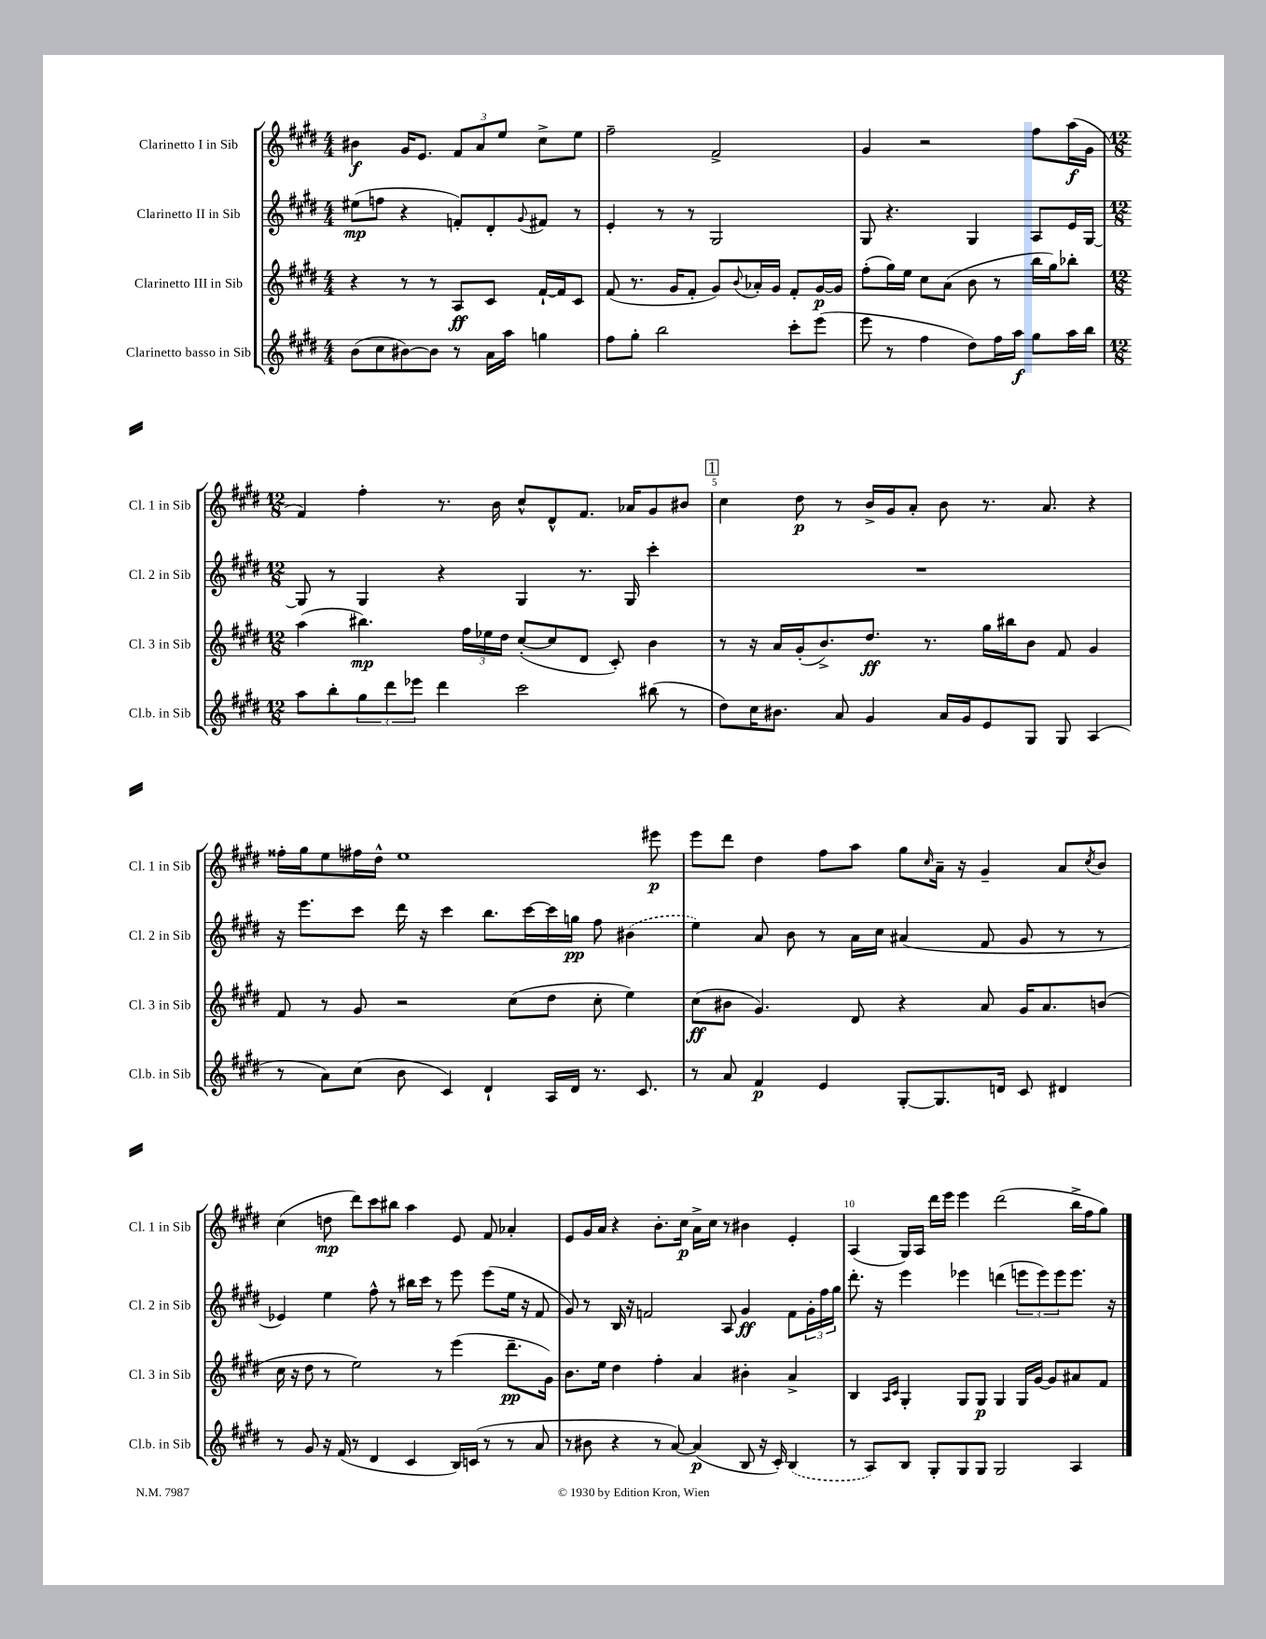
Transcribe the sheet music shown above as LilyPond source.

<<
\new StaffGroup <<
\new Staff = "s0" \with { instrumentName = "Clarinetto I in Sib" shortInstrumentName = "Cl. 1 in Sib" } {
    \clef treble \key e \major \numericTimeSignature \time 4/4
    bis'4\f gis'16 e'8. \tuplet 3/2 { fis'8 a'8 e''8 } cis''8-> e''8 |
    fis''2-- fis'2-> |
    gis'4 r2 fis''8 a''16\f( gis'16 |
    \numericTimeSignature \time 12/8 fis'4) fis''4-. r8. b'16 cis''8-^ dis'8-^ fis'8. aes'16 gis'8 bis'8 |
    \mark \markup { \box "1" } cis''4 dis''8\p r8 b'16-> gis'16 a'8-. b'8 r8. a'8. r4 |
    fisis''16-. gis''16 e''8 fis''16 dis''16-^ e''1 eis'''8\p |
    e'''8 dis'''8 dis''4 fis''8 a''8 gis''8 \grace { cis''16 } a'16-- r16 gis'4-- a'8 \acciaccatura { cis''8 } b'8 |
    cis''4( d''8\mp dis'''8) cis'''8 bis''8 a''4 e'8 fis'8 aes'4-. |
    e'8 gis'16 a'16 r4 b'8.-. cis''16\p a'16-> cis''16 r8 bis'4 e'4-. |
    a4( gis16) a16 dis'''16 e'''16 e'''4 dis'''2( b''16-> fis''16 gis''8) \bar "|." |
}
\new Staff = "s1" \with { instrumentName = "Clarinetto II in Sib" shortInstrumentName = "Cl. 2 in Sib" } {
    \clef treble \key e \major \numericTimeSignature \time 4/4
    eis''8\mp( f''8 r4 f'8-.) dis'8-. \appoggiatura { gis'8 } fis'8 r8 |
    e'4-. r8 r8 gis2 |
    gis8 r4. gis4 a8 e'16 gis16~ |
    \numericTimeSignature \time 12/8 gis8 r8 gis4 r4 gis4 r8. gis16 cis'''4-. |
    \mark \markup { \box "1" } R1. |
    r16 e'''8. cis'''8 dis'''16 r16 cis'''4 b''8. cis'''16~ cis'''16 g''16\pp fis''8 \once \slurDashed bis'4( |
    e''4) a'8 b'8 r8 a'16 cis''16 ais'4( fis'8 gis'8 r8 r8 |
    ees'4) e''4 fis''8-^ r8 bis''16 cis'''16 r8 e'''8 e'''8( e''16 r16 fis'8 |
    gis'8) r8 b16 r16 f'2 a8 gis'4\ff f'8 \tuplet 3/2 { gis'16-. fis''16 gis''16 } |
    dis'''8.-. r16 e'''4 ees'''4 d'''4( \tuplet 3/2 { e'''8 e'''8) e'''8 } e'''8. r16 \bar "|." |
}
\new Staff = "s2" \with { instrumentName = "Clarinetto III in Sib" shortInstrumentName = "Cl. 3 in Sib" } {
    \clef treble \key e \major \numericTimeSignature \time 4/4
    r4 r8 r8 a8\ff cis'8 fis'16~-! fis'16 cis'8 |
    fis'8( r8. gis'16 fis'8-. gis'8) \appoggiatura { b'8 } aes'16-. gis'16 fis'8-. gis'16~\p gis'16 |
    fis''8-.( gis''16) e''16 cis''8 a'8( b'8 r8 b''16 gis''16) bes''8-. |
    \numericTimeSignature \time 12/8 a''4( bis''4.\mp) \tuplet 3/2 { fis''16 ees''16 dis''16 } cis''8~-.( cis''8 dis'8 cis'8-.) b'4 |
    \mark \markup { \box "1" } r8 r16 a'16 gis'16-.( b'8.->) dis''8.\ff r8. gis''16 bis''16 b'8 fis'8 gis'4 |
    fis'8 r8 gis'8 r2 cis''8( dis''8 cis''8-. e''4) |
    cis''8\ff( bis'8 gis'4.) dis'8 r4 a'8 gis'16 a'8. b'8( |
    cis''16 r16 dis''8 r8 e''2) r8 e'''4( dis'''8.--\pp gis'16) |
    b'8. e''16 dis''4 fis''4-. a'4 bis'4-. a'4-> |
    b4 \grace { a16 cis'16 } gis4-. gis8 gis8\p gis4 gis16 gis'16~ gis'8 ais'8 fis'8 \bar "|." |
}
\new Staff = "s3" \with { instrumentName = "Clarinetto basso in Sib" shortInstrumentName = "Cl.b. in Sib" } {
    \clef treble \key e \major \numericTimeSignature \time 4/4
    b'8( cis''8 bis'8~) bis'8 r8 a'16 a''16 g''4 |
    fis''8 gis''8-. b''2 cis'''8-. e'''8( |
    e'''8 r8 fis''4 dis''8) fis''16 a''16\f gis''8 a''16 b''16 |
    \numericTimeSignature \time 12/8 a''8 b''8-. \tuplet 3/2 { gis''8 dis'''8 ees'''8 } dis'''4 cis'''2 bis''8( r8 |
    \mark \markup { \box "1" } dis''8) cis''16 bis'8. a'8 gis'4 a'16 gis'16 e'8 gis8 gis8 a4( |
    r8 a'8) cis''8( b'8 cis'4) dis'4-! a16 dis'16 r8. cis'8. |
    r8 a'8 fis'4\p e'4 gis8~-. gis8. d'16 cis'8 dis'4 |
    r8 gis'8 r16 fis'16( r8 dis'4 cis'4 b16) c'16( r8 r8 a'8 |
    r8 bis'8 r4 r8 a'8~) a'4\p( b8 r16 cis'16-.) \once \slurDashed b4( |
    r8 a8) b8 gis8-. gis8 gis8 gis2 a4 \bar "|." |
}
>>
>>
\layout { \context { \Score \override BarNumber.break-visibility = ##(#f #t #t) barNumberVisibility = #(every-nth-bar-number-visible 5) } }
